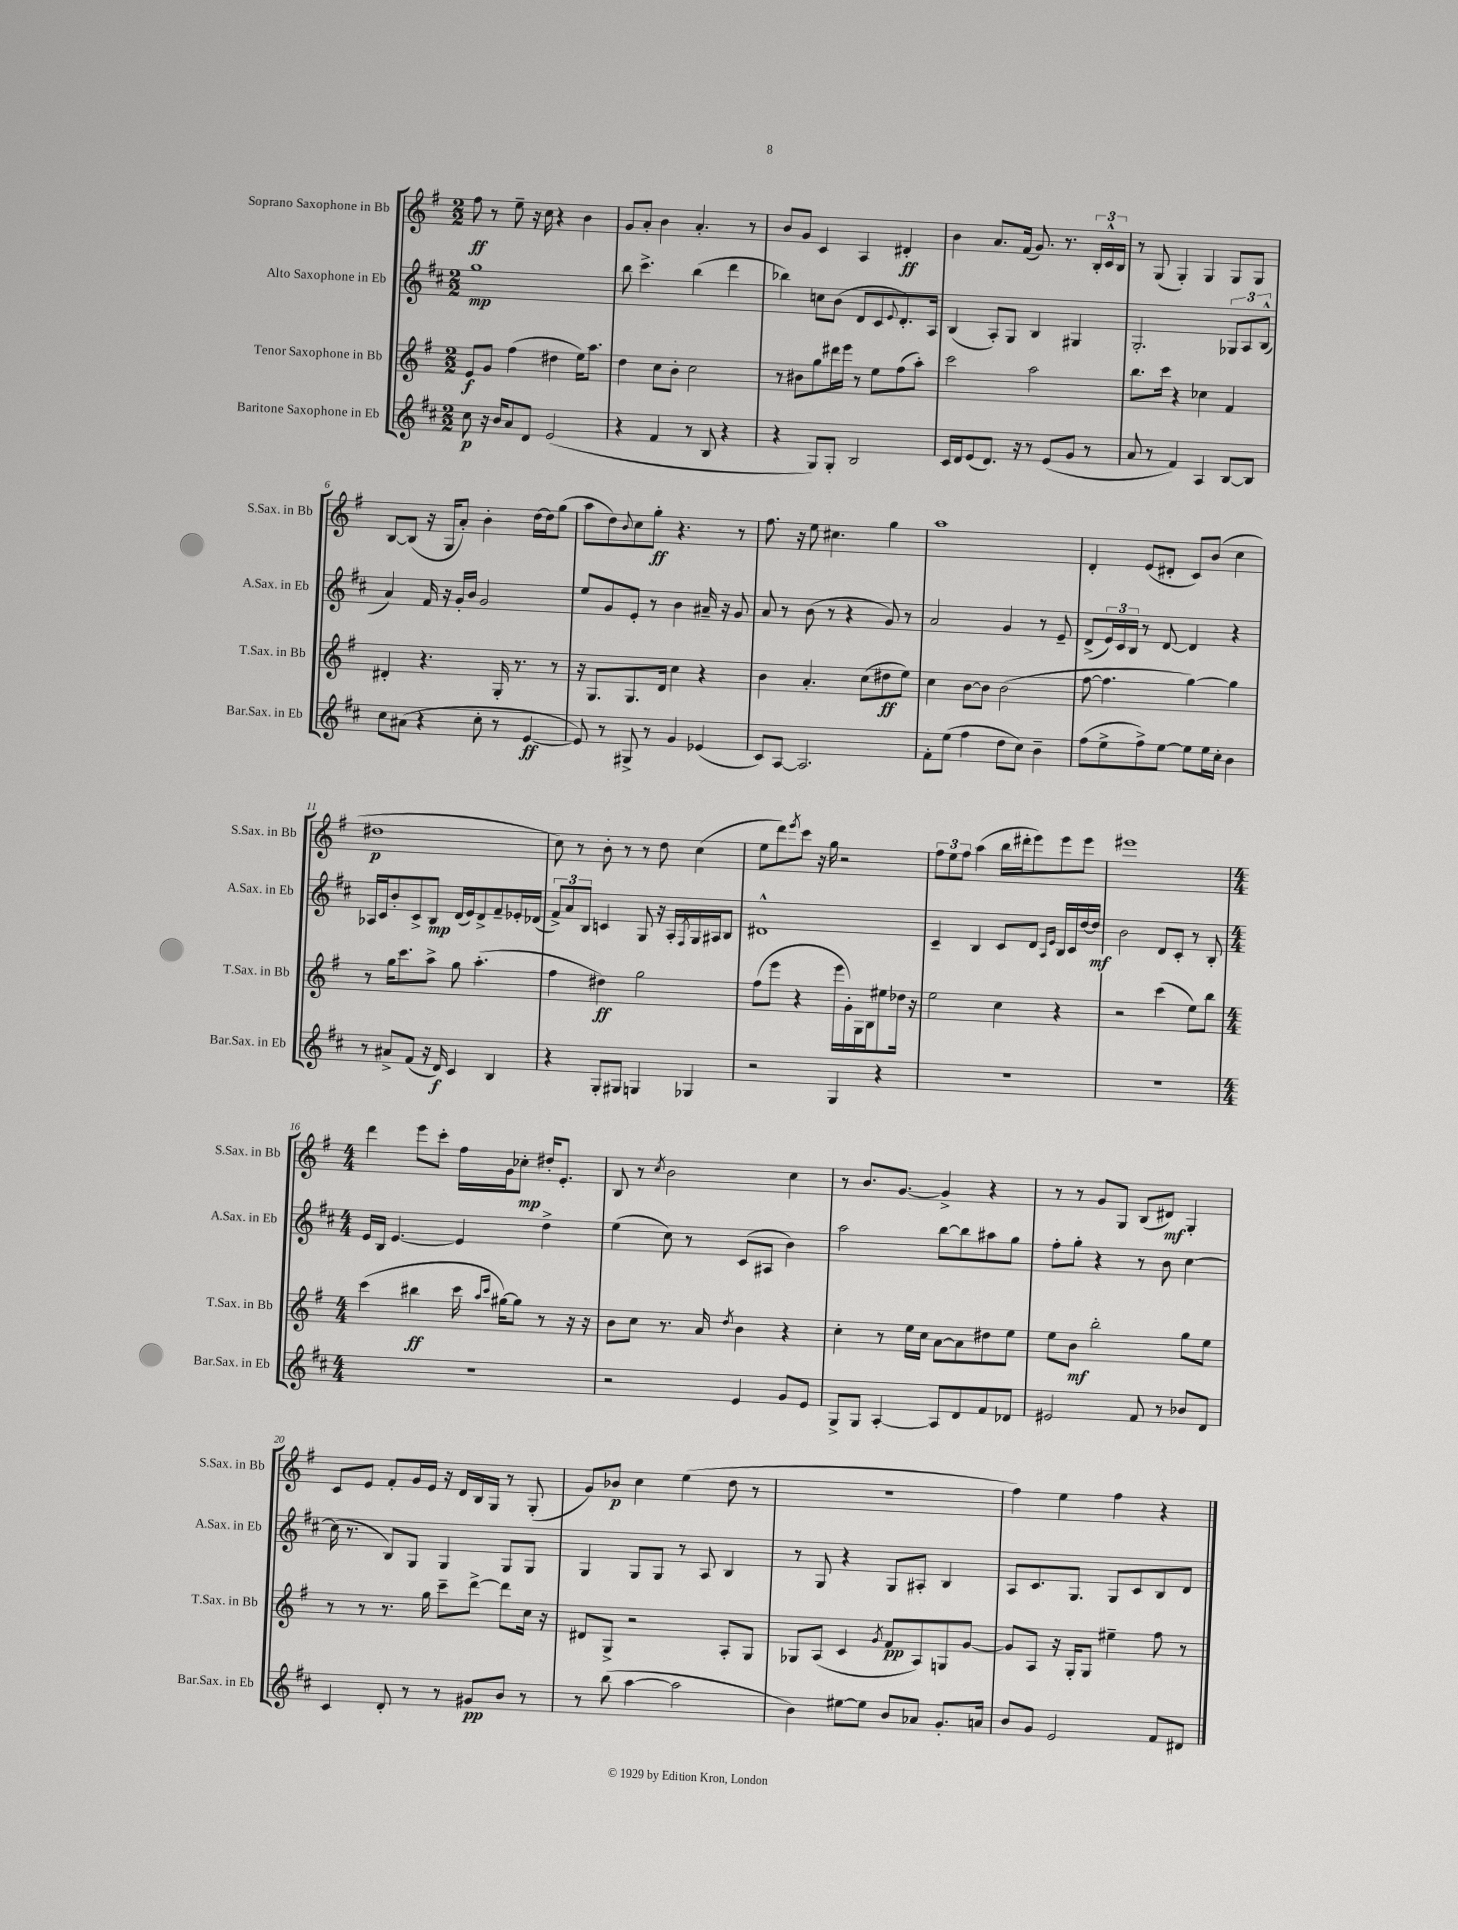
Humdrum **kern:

**kern	**dynam	**kern	**dynam	**kern	**dynam	**kern	**dynam
*part4	*part4	*part3	*part3	*part2	*part2	*part1	*part1
*staff4	*staff4	*staff3	*staff3	*staff2	*staff2	*staff1	*staff1
*I"Baritone Saxophone in Eb	*	*I"Tenor Saxophone in Bb	*	*I"Alto Saxophone in Eb	*	*I"Soprano Saxophone in Bb	*
*I'Bar.Sax. in Eb	*	*I'T.Sax. in Bb	*	*I'A.Sax. in Eb	*	*I'S.Sax. in Bb	*
*clefG2	*	*clefG2	*	*clefG2	*	*clefG2	*
*k[f#c#]	*	*k[f#]	*	*k[f#c#]	*	*k[f#]	*
*M2/2	*	*M2/2	*	*M2/2	*	*M2/2	*
=1	=1	=1	=1	=1	=1	=1	=1
8cc#\	p	8e/L	f	1gg	mp	8ff#\	ff
16r	.	8g/J	.	.	.	8r	.
16b/KL	.	.	.	.	.	.	.
8a/	.	(4ff#\	.	.	.	8ee~\	.
8d/J	.	.	.	.	.	16r	.
.	.	.	.	.	.	16cc\	.
(2e/	.	4dd#X\	.	.	.	4r	.
.	.	16ee\KL)	.	.	.	4b\	.
.	.	8.aa\J	.	.	.	.	.
=2	=2	=2	=2	=2	=2	=2	=2
4r	.	4dd\	.	8bb\	.	8g/L	.
.	.	.	.	4.ccc#^\	.	8a'/J	.
4f#/	.	8cc\L	.	.	.	4b\	.
.	.	8b'\J	.	.	.	.	.
8r	.	2cc\	.	(4bb\	.	4.a'/	.
8B/	.	.	.	.	.	.	.
4r	.	.	.	4ddd\	.	.	.
.	.	.	.	.	.	8r	.
=3	=3	=3	=3	=3	=3	=3	=3
4r	.	8r	.	4bb-X\)	.	8b/L	.
.	.	8b#X\L	.	.	.	8g/J	.
8G/L)	.	8gg\	.	8ccn\L	.	4c/	.
8G'/J	.	16ddd#X\L	.	(8b\J	.	.	.
.	.	16eee\JJ	.	.	.	.	.
2B/	.	8r	.	8d/L	.	4A/	.
.	.	8ee\L	.	8c#/	.	.	.
.	.	.	.	8qqe/	.	.	.
.	.	(8ff#\	.	8.d'/)	.	4d#X'/	ff
.	.	8aa'\J)	.	.	.	.	.
.	.	.	.	16A/Jk	.	.	.
=4	=4	=4	=4	=4	=4	=4	=4
16c#/LL	.	2ccc\	.	(4B/	.	4b\	.
16d/J	.	.	.	.	.	.	.
(8e/	.	.	.	.	.	.	.
8.d/J)	.	.	.	8A'/L)	.	8.a/L	.
.	.	.	.	8G/J	.	.	.
16r	.	.	.	.	.	(16f#/Jk	.
8r	.	2aa\	.	4B/	.	8.g/)	.
(8e/L	.	.	.	.	.	.	.
.	.	.	.	.	.	8.r	.
8g/J	.	.	.	4G#X/	.	.	.
8r	.	.	.	.	.	24B'/LL	.
.	.	.	.	.	.	24c^^/	.
.	.	.	.	.	.	24B/JJ	.
=5	=5	=5	=5	=5	=5	=5	=5
8a/	.	8.bb\L	.	2.G'/	.	8r	.
8r	.	.	.	.	.	(8G/	.
.	.	16ccc\Jk	.	.	.	.	.
4f#/)	.	4r	.	.	.	4G'/)	.
4A/	.	4cc-X\	.	.	.	4G/	.
[8B/L	.	4f#/	.	12G-X/L	.	8G/L	.
.	.	.	.	12A/	.	.	.
8B/J]	.	.	.	.	.	8G/J	.
.	.	.	.	(12B^^/J	.	.	.
!!LO:LB:g=z
=6	=6	=6	=6	=6	=6	=6	=6
8cc#\L	.	4d#X'/	.	4a/)	.	[8B/L	.
(8a#X\J	.	.	.	.	.	(8B/J]	.
4r	.	4.r	.	16f#/	.	16r	.
.	.	.	.	16r	.	16G/KL	.
.	.	.	.	16g'/LL	.	8a'/J)	.
.	.	.	.	16b/JJ	.	.	.
8cc#'\	.	.	.	2g/	.	4b'\	.
8r	.	16G'/	.	.	.	.	.
.	.	8.r	.	.	.	.	.
[4e/	ff	.	.	.	.	[16dd\LL	.
.	.	.	.	.	.	16dd\J]	.
.	.	8r	.	.	.	(8gg\J	.
=7	=7	=7	=7	=7	=7	=7	=7
8e/])	.	16r	.	8ee/L	.	8aa\L	.
.	.	8.G/L	.	.	.	.	.
8r	.	.	.	8g/	.	8dd\)	.
.	.	.	.	.	.	8qqb/	.
8G#X^/	.	8.G/	.	8e'/J	.	8cc\	.
8r	.	.	.	8r	.	8gg'\J	ff
.	.	16d/Jk	.	.	.	.	.
4g/	.	4cc\	.	4b\	.	4.r	.
(4e-X/	.	4r	.	16a#X~/	.	.	.
.	.	.	.	16r	.	.	.
.	.	.	.	8g/	.	8r	.
=8	=8	=8	=8	=8	=8	=8	=8
8c#/L)	.	4b\	.	8a/	.	8.ff#\	.
[8A/J	.	.	.	8r	.	.	.
.	.	.	.	.	.	16r	.
2.A/]	.	4.a'/	.	(8b\	.	8ee\	.
.	.	.	.	8r	.	4.cc#X\	.
.	.	.	.	4r	.	.	.
.	.	(8cc\L	.	.	.	.	.
.	.	8dd#X\	ff	8g/)	.	4gg\	.
.	.	8ee\J)	.	8r	.	.	.
=9	=9	=9	=9	=9	=9	=9	=9
8f#'\L	.	4cc\	.	2a/	.	1aa	.
(8ee\J	.	.	.	.	.	.	.
4ff#\	.	[8b\L	.	.	.	.	.
.	.	8b\J]	.	.	.	.	.
8dd\L	.	(2b\	.	4g/	.	.	.
8cc#\J)	.	.	.	.	.	.	.
4b~\	.	.	.	8r	.	.	.
.	.	.	.	8e~/	.	.	.
=10	=10	=10	=10	=10	=10	=10	=10
(8ff#\L	.	[8ff#\	.	(8d^/L	.	4d'/	.
8ee^\	.	4.ff#\]	.	24e/L)	.	.	.
.	.	.	.	24c#/	.	.	.
.	.	.	.	24B/JJ	.	.	.
8ff#^\)	.	.	.	8r	.	(8e/L	.
[8ee\J	.	.	.	[8d/	.	8d#X'/J	.
8ee\L]	.	[4gg\)	.	4d/]	.	8c/L)	.
16ee\L	.	.	.	.	.	(8b/J	.
16cc#'\JJ	.	.	.	.	.	.	.
4b\	.	4gg\]	.	4r	.	4cc\	.
!!LO:LB:g=z
=11	=11	=11	=11	=11	=11	=11	=11
8r	.	8r	.	16A-X/LL	.	1dd#X	p
.	.	.	.	16c#/J	.	.	.
8a#X^/L	.	16gg\KL	.	8b'/	.	.	.
.	.	8.ccc\	.	.	.	.	.
(8f#/J	.	.	.	8c#^/	.	.	.
16r	.	8aa^\J	.	8B/J	mp	.	.
16d/)	f	.	.	.	.	.	.
4c#/	.	8gg\	.	(16d/LL	.	.	.
.	.	.	.	16e/J)	.	.	.
.	.	(4.aa'\	.	8d^/	.	.	.
4B/	.	.	.	8f#~/	.	.	.
.	.	.	.	16e-X'/L	.	.	.
.	.	.	.	(16d-X/JJ	.	.	.
=12	=12	=12	=12	=12	=12	=12	=12
4r	.	4ff#\	.	12f#^/L)	.	8cc\)	.
.	.	.	.	12a/	.	.	.
.	.	.	.	.	.	8r	.
.	.	.	.	12B/J	.	.	.
8G'/L	.	4dd#X\)	ff	4cn/	.	8b'\	.
8G#X/J	.	.	.	.	.	8r	.
4Gn/	.	2gg\	.	8G/	.	8r	.
.	.	.	.	16r	.	8dd\	.
.	.	.	.	16A'/LL	.	.	.
.	.	.	.	8qF#/	.	.	.
4G-X/	.	.	.	16G/	.	(4cc\	.
.	.	.	.	16A#X/J	.	.	.
.	.	.	.	8B/J	.	.	.
=13	=13	=13	=13	=13	=13	=13	=13
2r	.	(8ff#\L	.	1d#X^^	.	8ee\L	.
.	.	8eee\J	.	.	.	8ddd\)	.
.	.	.	.	.	.	8qeee/	.
.	.	4r	.	.	.	8ccc\J	.
.	.	.	.	.	.	16r	.
.	.	.	.	.	.	16gg\	.
4G/	.	16eee\LL	.	.	.	2r	.
.	.	16g'\)	.	.	.	.	.
.	.	16G\	.	.	.	.	.
.	.	16B\J	.	.	.	.	.
4r	.	8ee#X\	.	.	.	.	.
.	.	16dd-X\Jk	.	.	.	.	.
.	.	16r	.	.	.	.	.
=14	=14	=14	=14	=14	=14	=14	=14
1r	.	2ee\	.	4c#~/	.	12ff#\L	.
.	.	.	.	.	.	12ee\	.
.	.	.	.	.	.	12ff#\J	.
.	.	.	.	4B/	.	(4aa\	.
.	.	4cc\	.	8c#/L	.	16bb\LL	.
.	.	.	.	.	.	16ddd#X'\J	.
.	.	.	.	8d/J	.	8eee\)	.
.	.	.	.	16qqA/LL	.	.	.
.	.	.	.	16qqe/JJ	.	.	.
.	.	4r	.	16B/LL	.	8eee\	.
.	.	.	.	16c#/	.	.	.
.	.	.	.	[16dd/	.	8eee\J	.
.	.	.	.	16dd/JJ]	mf	.	.
=15	=15	=15	=15	=15	=15	=15	=15
1r	.	2r	.	2b\	.	1eee#X	.
.	.	(4ccc\	.	8d/L	.	.	.
.	.	.	.	8c#'/J	.	.	.
.	.	8ee\L)	.	8r	.	.	.
.	.	8bb\J	.	8B'/	.	.	.
!!LO:LB:g=z
=16	=16	=16	=16	=16	=16	=16	=16
*M4/4	*	*M4/4	*	*M4/4	*	*M4/4	*
1r	.	(4ccc\	.	16e/LL	.	4ddd\	.
.	.	.	.	16B/JJ	.	.	.
.	.	.	.	[4.e/	.	.	.
.	.	4bb#X\	ff	.	.	8eee\L	.
.	.	.	.	.	.	8ccc'\J	.
.	.	16ccc\	.	4e/]	.	16ff#\LL	.
.	.	16qqaa/LL	.	.	.	.	.
.	.	16qqccc/JJ	.	.	.	.	.
.	.	[16gg#X\KL)	.	.	.	16g\J	.
.	.	8gg#\J]	.	.	.	8cc-X'\J	mp
.	.	8r	.	4dd^\	.	16dd#X'/KL	.
.	.	.	.	.	.	8.e'/J	.
.	.	16r	.	.	.	.	.
.	.	16r	.	.	.	.	.
=17	=17	=17	=17	=17	=17	=17	=17
2r	.	8b\L	.	(4ee\	.	8B/	.
.	.	8cc\J	.	.	.	8r	.
.	.	.	.	.	.	8qcc/	.
.	.	8.r	.	8cc#\)	.	2b\	.
.	.	.	.	8r	.	.	.
.	.	16a/	.	.	.	.	.
.	.	8qdd/	.	.	.	.	.
4e/	.	4b\	.	(8c#/L	.	.	.
.	.	.	.	8A#X/J	.	.	.
8g/L	.	4r	.	4b\)	.	4cc\	.
8e/J	.	.	.	.	.	.	.
=18	=18	=18	=18	=18	=18	=18	=18
8G^/L	.	4cc'\	.	2aa\	.	8r	.
8G/J	.	.	.	.	.	8.b/L	.
[4A'/	.	8r	.	.	.	.	.
.	.	.	.	.	.	[8.g/J	.
.	.	16ee\LL	.	.	.	.	.
.	.	16cc\JJ	.	.	.	.	.
8A/L]	.	[8a\L	.	[8bb\L	.	4g^/]	.
8d/	.	8a\]	.	8bb\]	.	.	.
8f#/	.	8dd#X\	.	8aa#X\	.	4r	.
8d-X/J	.	8ee\J	.	8gg\J	.	.	.
=19	=19	=19	=19	=19	=19	=19	=19
2e#X/	.	8ee\L	.	8ff#'\L	.	8r	.
.	.	8b\J	mf	8gg'\J	.	8r	.
.	.	2bb'\	.	4r	.	8g/L	.
.	.	.	.	.	.	8G/J	.
8f#/	.	.	.	8r	.	(8B/L	.
8r	.	.	.	8b\	.	8d#X/J)	mf
8b-X/L	.	8gg\L	.	[4cc#\	.	4G'/	.
8d/J	.	8ee\J	.	.	.	.	.
!!LO:LB:g=z
=20	=20	=20	=20	=20	=20	=20	=20
4c#/	.	8r	.	(16cc#\]	.	8c/L	.
.	.	.	.	8.r	.	.	.
.	.	8r	.	.	.	8e/J	.
8d'/	.	8.r	.	8B/L)	.	8f#'/L	.
8r	.	.	.	8G/J	.	16g/L	.
.	.	16gg\	.	.	.	16e/JJ	.
8r	.	8ccc~\L	.	4G/	.	16r	.
.	.	.	.	.	.	16d/LL	.
8g#X/L	pp	[8ddd^\J	.	.	.	16B/	.
.	.	.	.	.	.	16G/JJ	.
8b/J	.	8ddd\L]	.	8G/L	.	8r	.
8r	.	16cc\Jk	.	8G/J	.	(8G'/	.
.	.	16r	.	.	.	.	.
=21	=21	=21	=21	=21	=21	=21	=21
8r	.	8d#X/L	.	4G/	.	8g/L)	.
(8bb\	.	8G^/J	.	.	.	8b-X/J	p
[4aa\	.	2r	.	8G/L	.	4cc\	.
.	.	.	.	8G/J	.	.	.
2aa\]	.	.	.	8r	.	(4ee\	.
.	.	.	.	8A/	.	.	.
.	.	8A'/L	.	4B/	.	8dd\	.
.	.	8G/J	.	.	.	8r	.
=22	=22	=22	=22	=22	=22	=22	=22
4b\)	.	8G-X/L	.	8r	.	1r	.
.	.	(8A/J	.	8G/	.	.	.
[8ee#X\L	.	4c/	.	4r	.	.	.
8ee#\J]	.	.	.	.	.	.	.
.	.	8qg/	.	.	.	.	.
8b/L	.	8f#/L	pp	8G/L	.	.	.
8a-X/J	.	8A/)	.	8A#X'/J	.	.	.
8.g'/L	.	8Gn/	.	4B/	.	.	.
.	.	[8g/J	.	.	.	.	.
16an/Jk	.	.	.	.	.	.	.
=23	=23	=23	=23	=23	=23	=23	=23
8b/L	.	8g/L]	.	8A/L	.	4ff#\)	.
8g/J	.	8A/J	.	8.c#/	.	.	.
2e/	.	16r	.	.	.	4ee\	.
.	.	16G'/KL	.	8.G/J	.	.	.
.	.	8G/J	.	.	.	.	.
.	.	4ee#X~\	.	8G/L	.	4ff#\	.
.	.	.	.	8c#/	.	.	.
8f#/L	.	8ff#\	.	8B/	.	4r	.
8d#X/J	.	8r	.	8d/J	.	.	.
==	==	==	==	==	==	==	==
*-	*-	*-	*-	*-	*-	*-	*-
